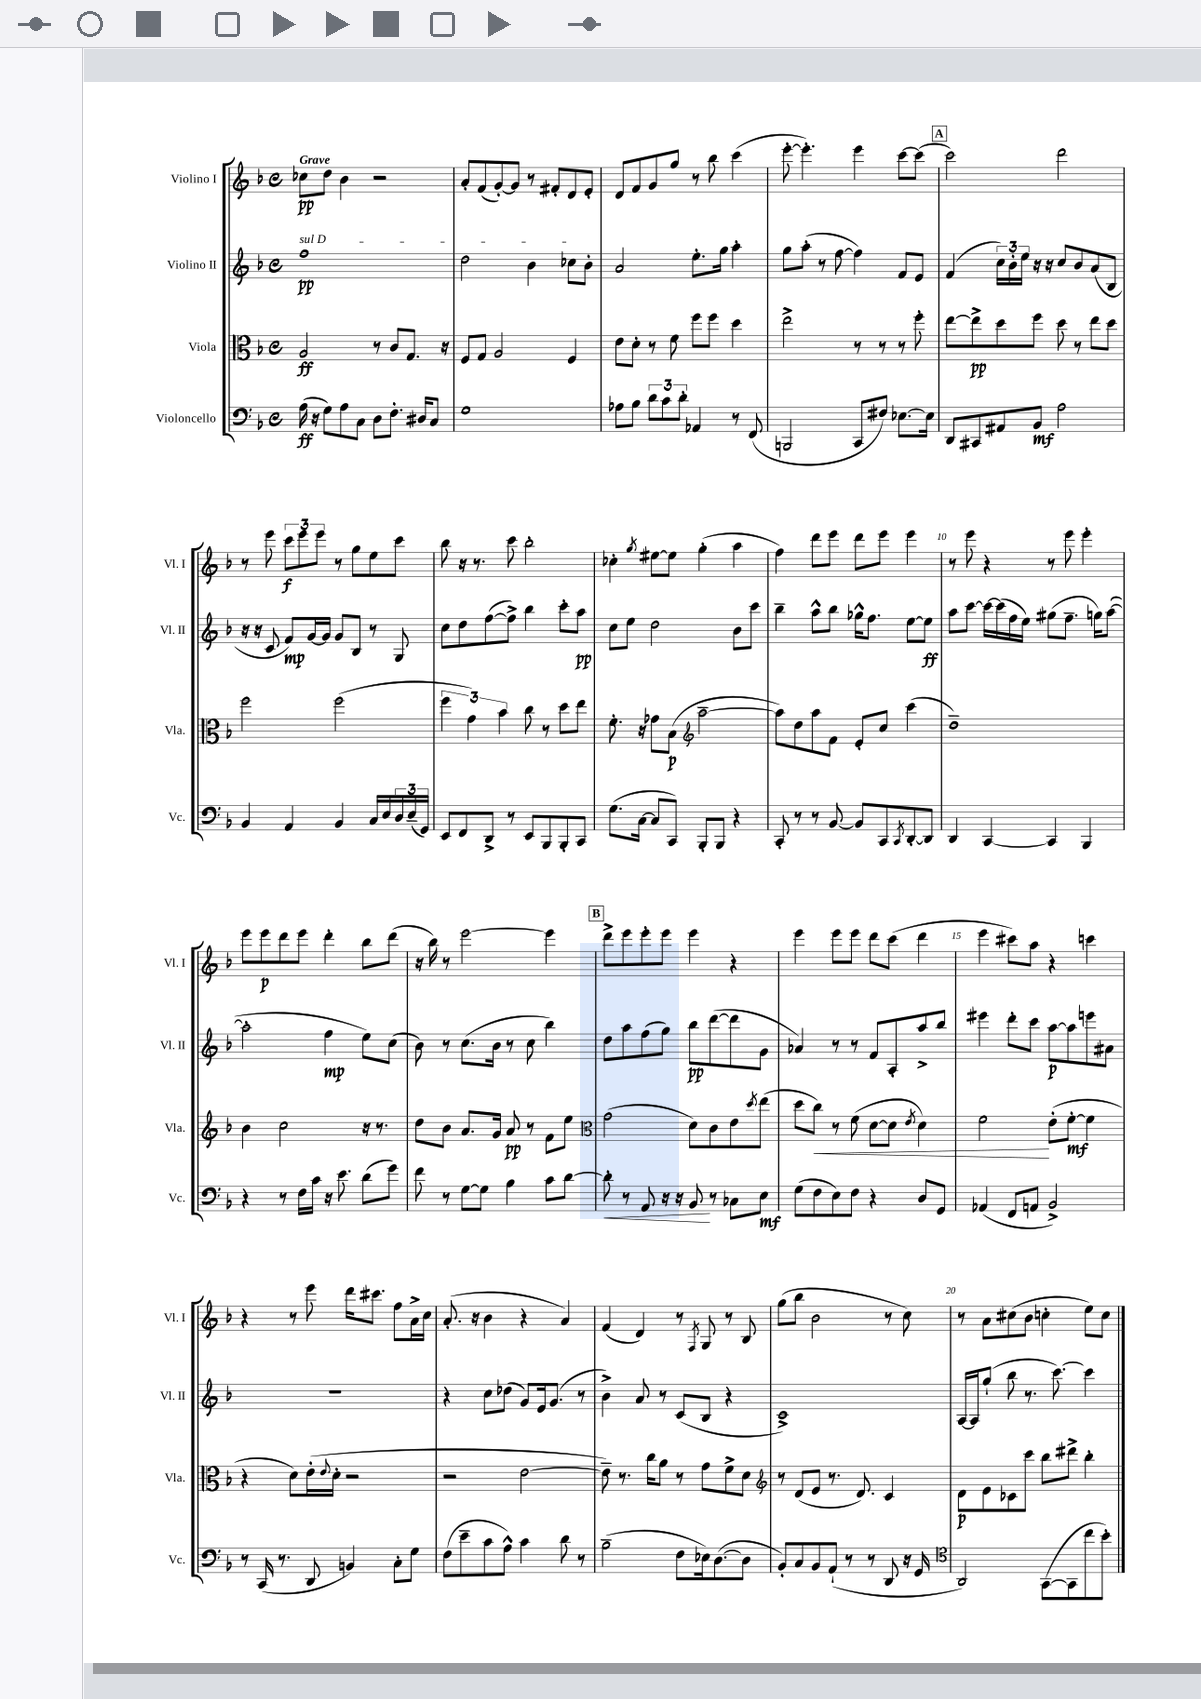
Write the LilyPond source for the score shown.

<<
\new StaffGroup <<
\new Staff = "s0" \with { instrumentName = "Violino I" shortInstrumentName = "Vl. I" } {
    \clef treble \key f \major \defaultTimeSignature \time 4/4 \tempo "Grave"
    ces''8\pp d''8 bes'4 r2 |
    a'8-. f'8( g'8~-.) g'8 r8 fis'8-. d'8 e'8-. |
    d'8 f'8 g'8 g''8 r8 bes''8 c'''4( |
    e'''8~-. e'''4.-.) e'''4 c'''8~ c'''8( |
    \mark \markup { \box "A" } c'''2) d'''2 |
    r8 e'''8 \tuplet 3/2 { c'''8\f e'''8 e'''8 } r8 g''8 e''8 c'''8 |
    bes''8 r16 r8. c'''8 bes''2-. |
    ces''4-. \acciaccatura { g''8 } eis''8~ eis''8 g''4-.( a''4 |
    f''4) d'''8 e'''8 d'''8 e'''8 e'''4 |
    r8 e'''8 r4 r8 e'''8 e'''4-. |
    e'''8 e'''8\p d'''8 e'''8 d'''4-. bes''8 d'''8( |
    r16 bes''16) r8 e'''2~ e'''4 |
    \mark \markup { \box "B" } d'''8-> e'''8 e'''8-. e'''8 e'''4 r4 |
    e'''4 e'''8 e'''8 d'''8 c'''8( d'''4 |
    e'''4 cis'''8) a''8 r4 c'''4 |
    r4 r8 e'''8 d'''16 cis'''8. f''8 a'16-> c''16 |
    a'8.-.( r16 bes'4 r4 a'4) |
    f'4( d'4) r8 \acciaccatura { f8 } g8 r8 bes8 |
    g''8( bes''8 bes'2 r8 c''8) |
    r8 a'8 cis''8( bes'8 c''4-. e''8) c''8 \bar "|." |
}
\new Staff = "s1" \with { instrumentName = "Violino II" shortInstrumentName = "Vl. II" } {
    \clef treble \key f \major \defaultTimeSignature \time 4/4
    \once \override TextSpanner.bound-details.left.text = \markup { \italic "sul D" } f''1\pp\startTextSpan |
    d''2 bes'4 ces''8 bes'8-.\stopTextSpan |
    a'2 e''8.-. g''16 a''4-. |
    g''8 a''8-.( r8 f''8~ f''4) f'8 e'8 |
    \mark \markup { \box "A" } f'4( \tuplet 3/2 { c''16) bes'16-. e''16 } r16 r16 c''8 bes'8 a'8( bes8 |
    r16 r16 c'8 f'8\mp) g'16~ g'16 g'8 bes8 r8 g8 |
    c''8 d''8 f''8~( f''8->) bes''4 c'''8-. a''8\pp |
    c''8 e''8 d''2 bes'8 c'''8 |
    bes''4-- a''8-^ bes''8 ges''16-^ f''8. e''8~ e''8\ff |
    a''8 c'''8~ c'''16~ c'''16( f''16 e''16) gis''8( f''8.-- g''16) a''8~( |
    a''2-. f''4\mp e''8) c''8( |
    bes'8) r8 c''8.( bes'16 r8 c''8 bes''4) |
    \mark \markup { \box "B" } d''8 a''8 f''8( g''8) bes''8\pp d'''8~( d'''8 g'8 |
    aes'4) r8 r8 f'8 a8-. a''8-> bes''8 |
    eis'''4 d'''8-. c'''8 a''8~\p a''8 e'''8 ais'8 |
    R1 |
    r4 c''8 des''8( g'8) e'16 g'8.( r8 |
    bes'4->) a'8 r8 c'8( bes8 r4 |
    c'1->) |
    a16~ a16 g''8-!( bes''8 r8. c'''8.~) c'''4 \bar "|." |
}
\new Staff = "s2" \with { instrumentName = "Viola" shortInstrumentName = "Vla." } {
    \clef alto \key f \major \defaultTimeSignature \time 4/4
    a2\ff r8 c'8 g8. r16 |
    f8 g8 a2 f4 |
    e'8 d'8-. r8 f'8 f''8 f''8 d''4 |
    e''2-> r8 r8 r8 f''8-. |
    \mark \markup { \box "A" } e''8~ e''8->\pp d''8 f''8 d''8 r8 e''8 d''8 |
    f''2 f''2( |
    \tuplet 3/2 { f''4 g'4) bes'4 } c''8 r8 d''8 e''8 |
    f'8.-. r16 ges'8 bes8\p( \clef treble a''2~-- |
    a''8) d''8 a''8 f'8 e'8-. c''8 c'''4( |
    d''1--) |
    bes'4 c''2 r16 r8. |
    d''8 bes'8 a'8. g'16 a'8\pp r8 f'8 e''8 |
    \mark \markup { \box "B" } \clef alto g'2( d'8) c'8 e'8 \acciaccatura { d''8 } e''8( |
    d''8 c''8\<) r8 f'8( d'8~ d'8 \acciaccatura { e'8 } d'4) |
    f'2\! e'8-.( f'8~-.\mf f'4 |
    r4 d'8) e'16-.( \appoggiatura { e'8 } d'16-. r2 |
    r2 e'2~ |
    e'8--) r8. c''16 a'8 r8 g'8 f'8-> d'8 |
    \clef treble r8 d'8( e'8 r8. d'8.) c'4 |
    d'8\p e'8 ces'8 c'''8 bes''8 dis'''8-> bes''4-. \bar "|." |
}
\new Staff = "s3" \with { instrumentName = "Violoncello" shortInstrumentName = "Vc." } {
    \clef bass \key f \major \defaultTimeSignature \time 4/4
    a16\ff( r16 g8) a8 c8 d8 f8.-. dis16 c8 |
    g1 |
    aes8 bes8 \tuplet 3/2 { d'8 c'8 d'8-. } aes,4 r8 f,8( |
    b,,2 c,8 fis8) ees8.~ ees16 |
    \mark \markup { \box "A" } d,8 cis,8 ais,8 bes,8\mf a2 |
    bes,4 a,4 bes,4 c16 e16 \tuplet 3/2 { d16 e16--( g,16) } |
    e,8 f,8 d,8-> r8 e,8 bes,,8 bes,,8-. c,8 |
    g8.( c16~ c8 c,8) bes,,8-. bes,,8 r4 |
    c,8-. r8 r8 bes,8~ bes,8 c,8 \acciaccatura { c,8 } d,8~-. d,8 |
    d,4 c,4~ c,4 bes,,4 |
    r4 r8 f16 c'16 r16 e'8. d'8( g'8) |
    f'8 r8 g8~ g8 bes4 c'8 d'8~ |
    \mark \markup { \box "B" } d'8-.\< r8 a,8 r16 r16 bes,8\! r8 ces8 e8\mf |
    g8( f8 e8) f8 r4 d8 g,8 |
    aes,4( f,8 a,8 bes,2->) |
    r8 c,16( r8. d,8 b,4) c8-. g8 |
    f8( e'8-- c'8 a8-^) c'4 d'8 r8 |
    bes2--( f8 ees16) d8.~( d8 |
    bes,8-.) c8 bes,8 a,8-!( r8 r8 d,8 r16 g,16 |
    \clef tenor a,2) g,8~( g,8 c''8 bes'8-.) \bar "|." |
}
>>
>>
\layout { \context { \Score \override BarNumber.break-visibility = ##(#f #t #t) barNumberVisibility = #(every-nth-bar-number-visible 5) } }
